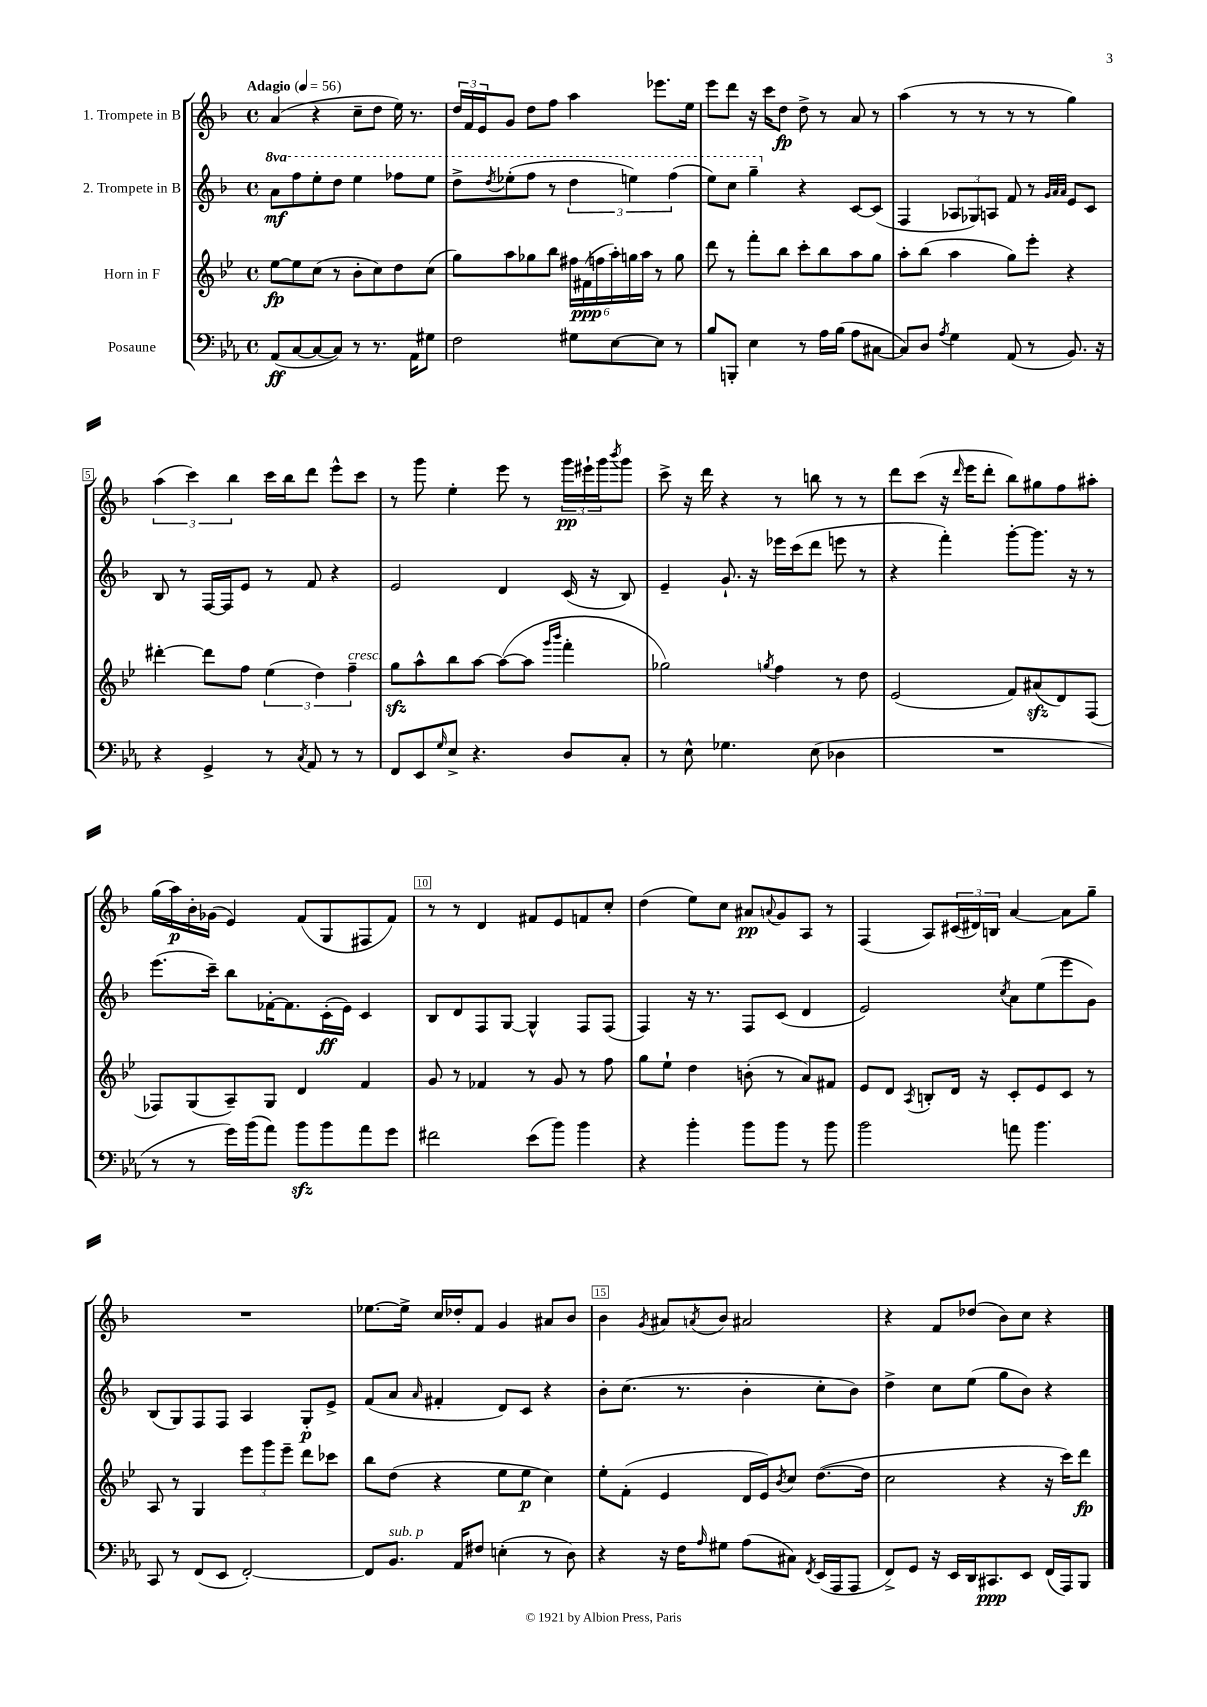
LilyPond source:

<<
\new StaffGroup <<
\new Staff = "s0" \with { instrumentName = "1. Trompete in B" } {
    \clef treble \key f \major \defaultTimeSignature \time 4/4 \tempo "Adagio" 4 = 56
    a'4( r4 c''8-- d''8 e''16) r8. |
    \tuplet 3/2 { d''16 f'16 e'16 } g'8 d''8 f''8 a''4 ees'''8. e''16 |
    e'''8 d'''8 r16 c'''16 d''8\fp d''8-> r8 a'8 r8 |
    a''4( r8 r8 r8 r8 g''4) |
    \tuplet 3/2 { a''4( c'''4) bes''4 } c'''16 bes''16 d'''8 e'''8-^ c'''8 |
    r8 g'''8 e''4-. e'''8 r8 \tuplet 3/2 { g'''16\pp eis'''16-! g'''16 } \acciaccatura { bes'''8 } g'''8 |
    c'''8-> r16 d'''16 r4 r8 b''8 r8 r8 |
    d'''8 c'''8( r16 \grace { d'''16 } e'''16 d'''8-. bes''8) gis''8 f''8 ais''8-. |
    g''16( a''16\p) bes'16-. ges'16( e'4) f'8( g8 fis8 f'8) |
    r8 r8 d'4 fis'8 e'8 f'8 c''8-. |
    d''4( e''8) c''8 ais'8\pp \appoggiatura { a'8 } g'8 a8 r8 |
    f4( a8) \tuplet 3/2 { cis'16( dis'16) b16 } a'4~ a'8 g''8-- |
    R1 |
    ees''8.~ ees''16-> c''16 des''16-. f'8 g'4 ais'8 bes'8 |
    bes'4 \acciaccatura { g'8 } ais'8 \acciaccatura { a'8 } bes'8 ais'2 |
    r4 f'8 des''8( bes'8) c''8 r4 \bar "|." |
}
\new Staff = "s1" \with { instrumentName = "2. Trompete in B" } {
    \clef treble \key f \major \defaultTimeSignature \time 4/4 \set Staff.ottavationMarkups = #ottavation-simple-ordinals
    \ottava #1 a''8\mf f'''8 e'''8-. d'''8 e'''4 fes'''8 e'''8 |
    d'''8-> \acciaccatura { d'''8 } ees'''8-.( f'''8 r8 \tuplet 3/2 { d'''4 e'''4) f'''4( } |
    e'''8) c'''8 g'''4-- \ottava #0 r4 c'8~ c'8( |
    f4 \tuplet 3/2 { aes8 ges8) a8 } f'8 r8 \grace { g'32 a'32 a'32 } e'8 c'8 |
    bes8 r8 f16~ f16 e'8 r8 f'8 r4 |
    e'2 d'4 c'16( r16 bes8) |
    e'4-- g'8.-! r16 ees'''16 c'''16( d'''8 e'''8 r8 |
    r4 f'''4-.) g'''8~-. g'''8. r16 r8 |
    e'''8.( c'''16--) bes''8 fes'16~-. fes'8. c'16-.\ff( e'16) c'4 |
    bes8 d'8 f8 g8~ g4-^ f8 f8( |
    f4) r16 r8. f8 c'8( d'4 |
    e'2) \acciaccatura { c''8 } a'8 e''8( e'''8 g'8) |
    bes8( g8) f8 f8 a4 g8-.\p e'8-> |
    f'8( a'8 \grace { a'16 } fis'4-. d'8) c'8 r4 |
    bes'8-. c''8.( r8. bes'4-. c''8-. bes'8) |
    d''4-> c''8 e''8( g''8 bes'8) r4 \bar "|." |
}
\new Staff = "s2" \with { instrumentName = "Horn in F" } {
    \clef treble \key bes \major \defaultTimeSignature \time 4/4
    ees''8~\fp ees''8 c''8( r8 bes'8-. c''8) d''8 c''8( |
    g''8) a''8 ges''8 bes''8 \tuplet 6/4 { fis''16 fis'16\ppp( f''16 a''16-.) g''16 a''16 } r8 g''8 |
    d'''8 r8 f'''8-. bes''8 c'''8-. bes''8 a''8 g''8 |
    a''8-. bes''8( a''4 g''8) ees'''8-. r4 |
    dis'''4~-. dis'''8 f''8 \tuplet 3/2 { ees''4( d''4) f''4--^\markup { \italic "cresc." } } |
    g''8\sfz a''8-^ bes''8 a''8~ a''8~( a''8 \grace { g'''16 bes'''16 } f'''4-. |
    ges''2) \acciaccatura { g''8 } f''4 r8 d''8 |
    ees'2( f'8) ais'8\sfz( d'8) f8( |
    fes8) g8( a8--) g8 d'4 f'4 |
    g'8 r8 fes'4 r8 g'8 r8 f''8 |
    g''8 ees''8-! d''4 b'8-.( r8 a'8) fis'8 |
    ees'8 d'8 \acciaccatura { a8 } b8-. d'16 r16 c'8-. ees'8 c'8 r8 |
    a8 r8 g4 \tuplet 3/2 { ees'''8 g'''8 ees'''8-- } d'''8 ces'''8 |
    bes''8 d''8( r4 ees''8 ees''8\p c''4) |
    ees''8-. f'8-.( ees'4 d'16 ees'16) \acciaccatura { bes'8 } c''8 d''8.~( d''16 |
    c''2 r4 r16 c'''16) d'''8\fp \bar "|." |
}
\new Staff = "s3" \with { instrumentName = "Posaune" } {
    \clef bass \key ees \major \defaultTimeSignature \time 4/4
    aes,8\ff( c8~ c8~ c8) r8 r8. aes,16 gis8 |
    f2 gis8 ees8~ ees8 r8 |
    bes8 b,,8-. ees4 r8 aes16 bes16( aes8 cis8~ |
    cis8) d8 \acciaccatura { aes8 } g4 aes,8( r8 bes,8.) r16 |
    r4 g,4-> r8 \acciaccatura { c8 } aes,8 r8 r8 |
    f,8 ees,8 \grace { g16 } ees8-> r4. d8 c8-. |
    r8 ees8-^ ges4. ees8( des4 |
    R1 |
    r8 r8 g'16) bes'16( aes'8) bes'8\sfz bes'8 aes'8 g'8 |
    fis'2 ees'8( bes'8) bes'4 |
    r4 bes'4-. bes'8 bes'8 r8 bes'8 |
    bes'2 a'8 bes'4. |
    c,8 r8 f,8( ees,8 f,2~-.) |
    f,8 bes,8.^\markup { \italic "sub. p" } aes,16 fis8 e4-.( r8 d8) |
    r4 r16 f16 \grace { aes16 } gis8 aes8( cis8) \acciaccatura { f,8 } ees,16( aes,,16 aes,,8 |
    f,8->) g,8 r16 ees,16 d,16 cis,8.\ppp ees,8 f,16( aes,,16) bes,,8 \bar "|." |
}
>>
>>
\layout { \context { \Score \override BarNumber.break-visibility = ##(#f #t #t) barNumberVisibility = #(every-nth-bar-number-visible 5) \override BarNumber.stencil = #(make-stencil-boxer 0.1 0.3 ly:text-interface::print) } }
